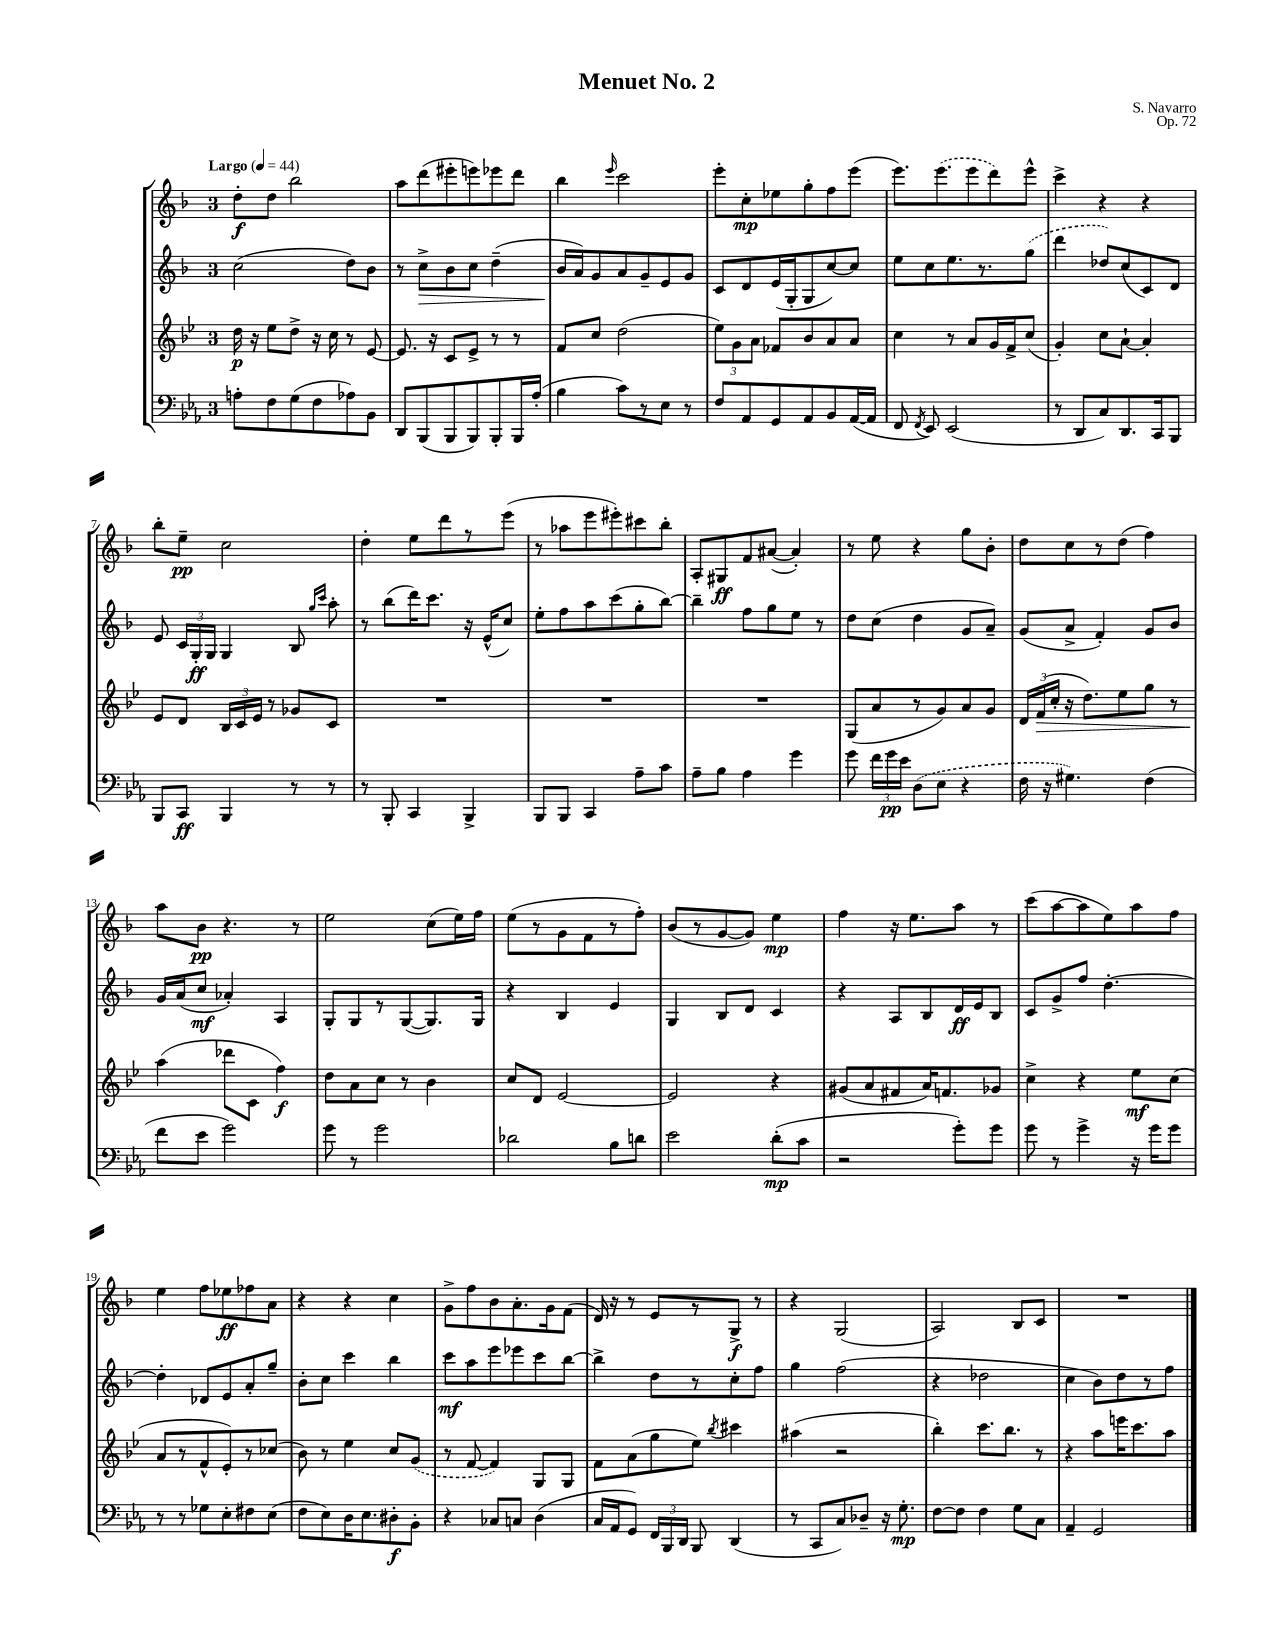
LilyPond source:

\header { title = "Menuet No. 2" composer = "S. Navarro" opus = "Op. 72" }
<<
\new StaffGroup <<
\new Staff = "s0" {
    \clef treble \key f \major \once \override Staff.TimeSignature.style = #'single-digit \time 3/4 \tempo "Largo" 4 = 44
    \autoBeamOff d''8[-.\f d''8] bes''2 |
    a''8[ d'''8( eis'''8-. e'''8) ees'''8 d'''8] |
    bes''4 \grace { e'''16 } c'''2 |
    e'''8[-. c''8-.\mp ees''8 g''8-. f''8 e'''8]( |
    e'''8.[) \once \slurDashed e'''8.( e'''8 d'''8) e'''8]-^ |
    c'''4-> r4 r4 |
    bes''8[-. e''8]--\pp c''2 |
    d''4-. e''8[ d'''8 r8 e'''8]( |
    r8 aes''8[ e'''8 eis'''8-.) cis'''8 bes''8]-. |
    a8[-. gis8\ff f'8 ais'8]~( ais'4-.) |
    r8 e''8 r4 g''8[ bes'8]-. |
    d''8[ c''8 r8 d''8]( f''4) |
    a''8[ bes'8]\pp r4. r8 |
    e''2 c''8[( e''16) f''16] |
    e''8[( r8 g'8 f'8 r8 f''8]-.) |
    bes'8[( r8 g'8~ g'8]) e''4\mp |
    f''4 r16 e''8.[ a''8] r8 |
    c'''8[( a''8~ a''8 e''8) a''8 f''8] |
    e''4 f''8[ ees''8\ff fes''8 a'8] |
    r4 r4 c''4 |
    g'8[-> f''8 bes'8 a'8.-. g'16 f'8]( |
    d'16) r16 r8 e'8[ r8 g8]->\f r8 |
    r4 g2( |
    a2) bes8[ c'8] |
    R2. \bar "|." |
}
\new Staff = "s1" {
    \clef treble \key f \major \once \override Staff.TimeSignature.style = #'single-digit \time 3/4
    \autoBeamOff c''2( d''8[) bes'8] |
    r8 c''8[->\> bes'8 c''8] d''4--( |
    bes'16[\! a'16) g'8 a'8 g'8-- e'8 g'8] |
    c'8[ d'8 e'16( g16-. g8 c''8~) c''8] |
    e''8[ c''8 e''8. r8. \once \slurDashed g''8]( |
    d'''4 des''8[) c''8( c'8) d'8] |
    e'8 \tuplet 3/2 { c'16[ g16-.\ff g16] } g4 bes8 \grace { g''16[ c'''16] } a''8-. |
    r8 bes''8[( d'''16) c'''8.] r16 e'16[-^( c''8]) |
    e''8[-. f''8 a''8 c'''8( g''8-. bes''8]~) |
    bes''4-- f''8[ g''8 e''8] r8 |
    d''8[ c''8]( d''4 g'8[ a'8]--) |
    g'8[( a'8]-> f'4-.) g'8[ bes'8] |
    g'16[ a'16( c''8]\mf aes'4-.) a4 |
    g8[-. g8 r8 g8~( g8.) g16] |
    r4 bes4 e'4 |
    g4 bes8[ d'8] c'4 |
    r4 a8[ bes8 d'16\ff e'16 bes8] |
    c'8[ g'8-> f''8] d''4.~-. |
    d''4-. des'8[ e'8 a'8-. g''8]-- |
    bes'8[-. c''8] c'''4 bes''4 |
    c'''8[\mf a''8 e'''8 ees'''8 c'''8 bes''8]~ |
    bes''4-> d''8[ r8 c''8-. f''8] |
    g''4 f''2( |
    r4 des''2 |
    c''4 bes'8[) d''8 r8 f''8] \bar "|." |
}
\new Staff = "s2" {
    \clef treble \key bes \major \once \override Staff.TimeSignature.style = #'single-digit \time 3/4
    \autoBeamOff d''16\p r16 ees''8[ d''8]-> r16 c''16 r8 ees'8~ |
    ees'8. r16 c'8[ ees'8]-> r8 r8 |
    f'8[ c''8] d''2( |
    \tuplet 3/2 { ees''8[) g'8 a'8] } fes'8[ bes'8 a'8 a'8] |
    c''4 r8 a'8[ g'16 f'16-> c''8]( |
    g'4-.) c''8[ a'8]~-! a'4-. |
    ees'8[ d'8] \tuplet 3/2 { bes16[ c'16 ees'16] } r8 ges'8[ c'8] |
    R2. |
    R2. |
    R2. |
    g8[( a'8 r8 g'8) a'8 g'8] |
    \tuplet 3/2 { d'16[ f'16\>( c''16]-. } r16 d''8.[) ees''8 g''8] r8 |
    a''4\!( des'''8[ c'8] f''4\f) |
    d''8[ a'8 c''8] r8 bes'4 |
    c''8[ d'8] ees'2~ |
    ees'2 r4 |
    gis'8[( a'8 fis'8 a'16) f'8. ges'8] |
    c''4-> r4 ees''8[\mf c''8]( |
    a'8[ r8 f'8-^ ees'8-.) r8 ces''8]( |
    bes'8) r8 ees''4 c''8[ \once \slurDashed g'8]( |
    r8 f'8~ f'4) g8[ g8] |
    f'8[ a'8( g''8 ees''8]) \acciaccatura { bes''8 } cis'''4 |
    ais''4( r2 |
    bes''4-.) c'''8.[ bes''8.] r8 |
    r4 a''8[ e'''16 c'''8. a''8] \bar "|." |
}
\new Staff = "s3" {
    \clef bass \key ees \major \once \override Staff.TimeSignature.style = #'single-digit \time 3/4
    \autoBeamOff a8[-. f8 g8( f8 aes8) bes,8] |
    d,8[ bes,,8( bes,,8 bes,,8) bes,,8-. bes,,16 aes16]-.( |
    bes4 c'8[) r8 ees8] r8 |
    f8[ aes,8 g,8 aes,8 bes,8 aes,16~( aes,16] |
    f,8 \acciaccatura { f,8 } ees,8) ees,2( |
    r8 d,8[ c8) d,8. c,16 bes,,8] |
    bes,,8[ c,8]\ff bes,,4 r8 r8 |
    r8 bes,,8-. c,4 bes,,4-> |
    bes,,8[ bes,,8] c,4 aes8[-- c'8] |
    aes8[-- bes8] aes4 g'4 |
    g'8 \tuplet 3/2 { f'16[ g'16\pp ees'16] } \once \slurDashed d8[( ees8] r4 |
    f16 r16 gis4.) f4( |
    f'8[ ees'8] g'2) |
    g'8 r8 g'2 |
    des'2 bes8[ d'8] |
    ees'2 d'8[-.\mp( c'8] |
    r2 g'8[-.) g'8] |
    g'8 r8 g'4-> r16 g'16[ g'8] |
    r8 r8 ges8[ ees8-. fis8 ees8]( |
    f8[ ees8) d16 ees8. dis8-.\f bes,8]-. |
    r4 ces8[ c8] d4( |
    c16[ aes,16 g,8]) \tuplet 3/2 { f,16[ bes,,16 d,16] } bes,,8 d,4( |
    r8 c,8[ c8) des8]-- r16 g8.-.\mp |
    f8[~ f8] f4 g8[ c8] |
    aes,4-- g,2 \bar "|." |
}
>>
>>
